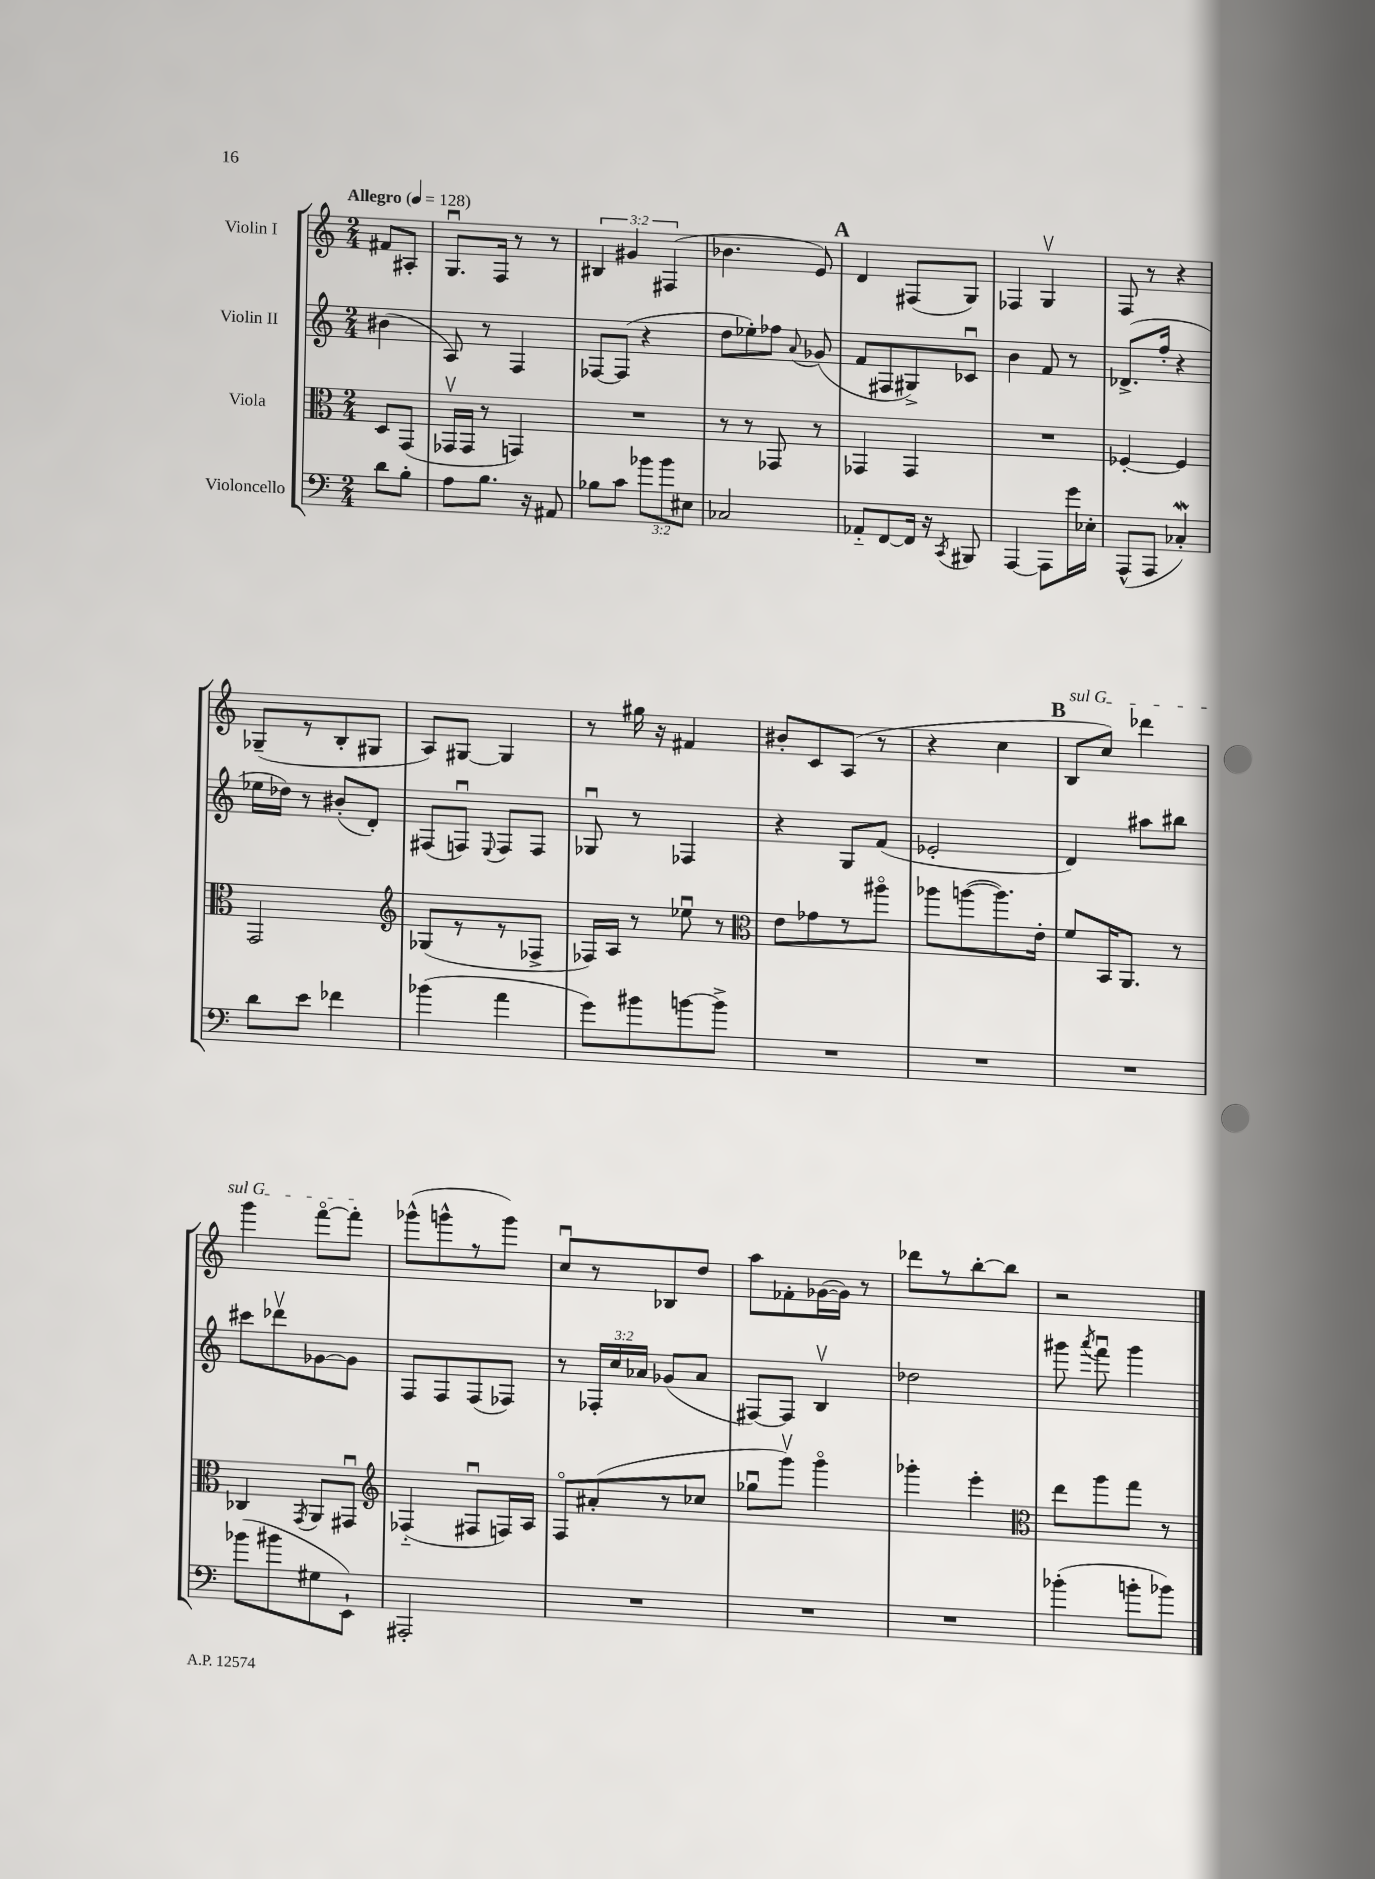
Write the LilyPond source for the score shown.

<<
\new StaffGroup <<
\new Staff = "s0" \with { instrumentName = "Violin I" } {
    \clef treble \key c \major \numericTimeSignature \time 2/4 \override Staff.TupletNumber.text = #tuplet-number::calc-fraction-text \partial 4 \tempo "Allegro" 4 = 128
    \autoBeamOff fis'8[ ais8]-. |
    g8.[\downbow f16] r8 r8 |
    \tuplet 3/2 { bis4 gis'4 fis4( } |
    bes'4. e'8) |
    \mark \markup { \bold "A" } d'4 fis8[( g8]) |
    fes4 g4\upbow |
    f8 r8 r4 |
    ges8[--( r8 b8-. gis8] |
    a8[) gis8]~ gis4 |
    r8 gis''16 r16 fis'4 |
    bis'8[-. c'8 a8]( r8 |
    r4 c''4 |
    \mark \markup { \bold "B" } \once \override TextSpanner.bound-details.left.text = \markup { \italic "sul G" } b8[\startTextSpan c''8]) des'''4 |
    g'''4 f'''8[~\flageolet f'''8]-.\stopTextSpan |
    ges'''8[-^( g'''8-^ r8 g'''8]) |
    c''8[\downbow r8 bes8 d''8] |
    a''8[ fes'8-. ges'16~( ges'16]) r8 |
    des'''8[ r8 b''8~-. b''8] |
    r2 \bar "|." |
}
\new Staff = "s1" \with { instrumentName = "Violin II" } {
    \clef treble \key c \major \numericTimeSignature \time 2/4 \override Staff.TupletNumber.text = #tuplet-number::calc-fraction-text \partial 4
    \autoBeamOff bis'4( |
    a8) r8 f4 |
    fes8[~ fes8]( r4 |
    d''8[ ees''8-.) fes''8] \appoggiatura { a'8 } ges'8( |
    \mark \markup { \bold "A" } f'8[ fis8 gis8->) ces'8]\downbow |
    b'4 f'8 r8 |
    des'8.[->( f''16]-. r4 |
    ees''16[ des''16]) r8 bis'8[-.( d'8]-.) |
    fis8[( f8]\downbow) \appoggiatura { e8 } f8[ f8] |
    ges8\downbow r8 fes4 |
    r4 g8[ f'8]( |
    ees'2-. |
    \mark \markup { \bold "B" } d'4) ais''8[ bis''8] |
    cis'''8[ des'''8\upbow ges'8~ ges'8] |
    f8[ f8 f8( fes8]) |
    r8 \tuplet 3/2 { fes16[-. c''16 aes'16] } ges'8[( aes'8] |
    fis8[~) fis8] b4\upbow |
    des''2 |
    gis'''8 \acciaccatura { a'''8 } f'''8\downbow gis'''4 \bar "|." |
}
\new Staff = "s2" \with { instrumentName = "Viola" } {
    \clef alto \key c \major \numericTimeSignature \time 2/4 \partial 4
    \autoBeamOff d8[ g,8]( |
    ges,16[\upbow ges,16] r8 g,4) |
    R2 |
    r8 r8 ges,8 r8 |
    \mark \markup { \bold "A" } ges,4 ges,4 |
    R2 |
    fes4~-. fes4 |
    g,2 |
    \clef treble ges8[( r8 r8 fes8]-> |
    fes16[) a16] r8 ees''8\downbow r8 |
    \clef alto e'8[ ges'8 r8 ais''8]\flageolet |
    aes''8[ a''8~( a''8.) e'16]-. |
    \mark \markup { \bold "B" } f'8[ b,16 a,8.] r8 |
    ces4 \acciaccatura { g,8 } a,8[ gis,8]\downbow |
    \clef treble fes4-_( fis8[\downbow f16) a16] |
    f8[\flageolet ais'8-.( r8 ces''8] |
    ges''8[\downbow g'''8]\upbow) g'''4\flageolet |
    ges'''4-. e'''4-. |
    \clef alto e''8[ a''8 g''8] r8 \bar "|." |
}
\new Staff = "s3" \with { instrumentName = "Violoncello" } {
    \clef bass \key c \major \numericTimeSignature \time 2/4 \override Staff.TupletNumber.text = #tuplet-number::calc-fraction-text \partial 4
    \autoBeamOff d'8[ b8]-. |
    a8[ b8.] r16 ais,8 |
    bes8[ c'8] \tuplet 3/2 { bes'8[ bes'8 eis8] } |
    ces2 |
    \mark \markup { \bold "A" } aes,8[-_ f,8~ f,16] r16 \acciaccatura { c,8 } bis,,8 |
    a,,4~ a,,8[ g'16 ees16]-. |
    a,,8[-^( a,,8] ces4-.\mordent) |
    d'8[ e'8] fes'4 |
    bes'4( a'4 |
    g'8[) bis'8 b'8~ b'8]-> |
    R2 |
    R2 |
    \mark \markup { \bold "B" } R2 |
    bes'8[( bis'8 gis8 e,8]-!) |
    ais,,2-. |
    R2 |
    R2 |
    R2 |
    bes'4-.( b'8[-. bes'8]) \bar "|." |
}
>>
>>
\layout { \context { \Score \remove "Bar_number_engraver" } }
